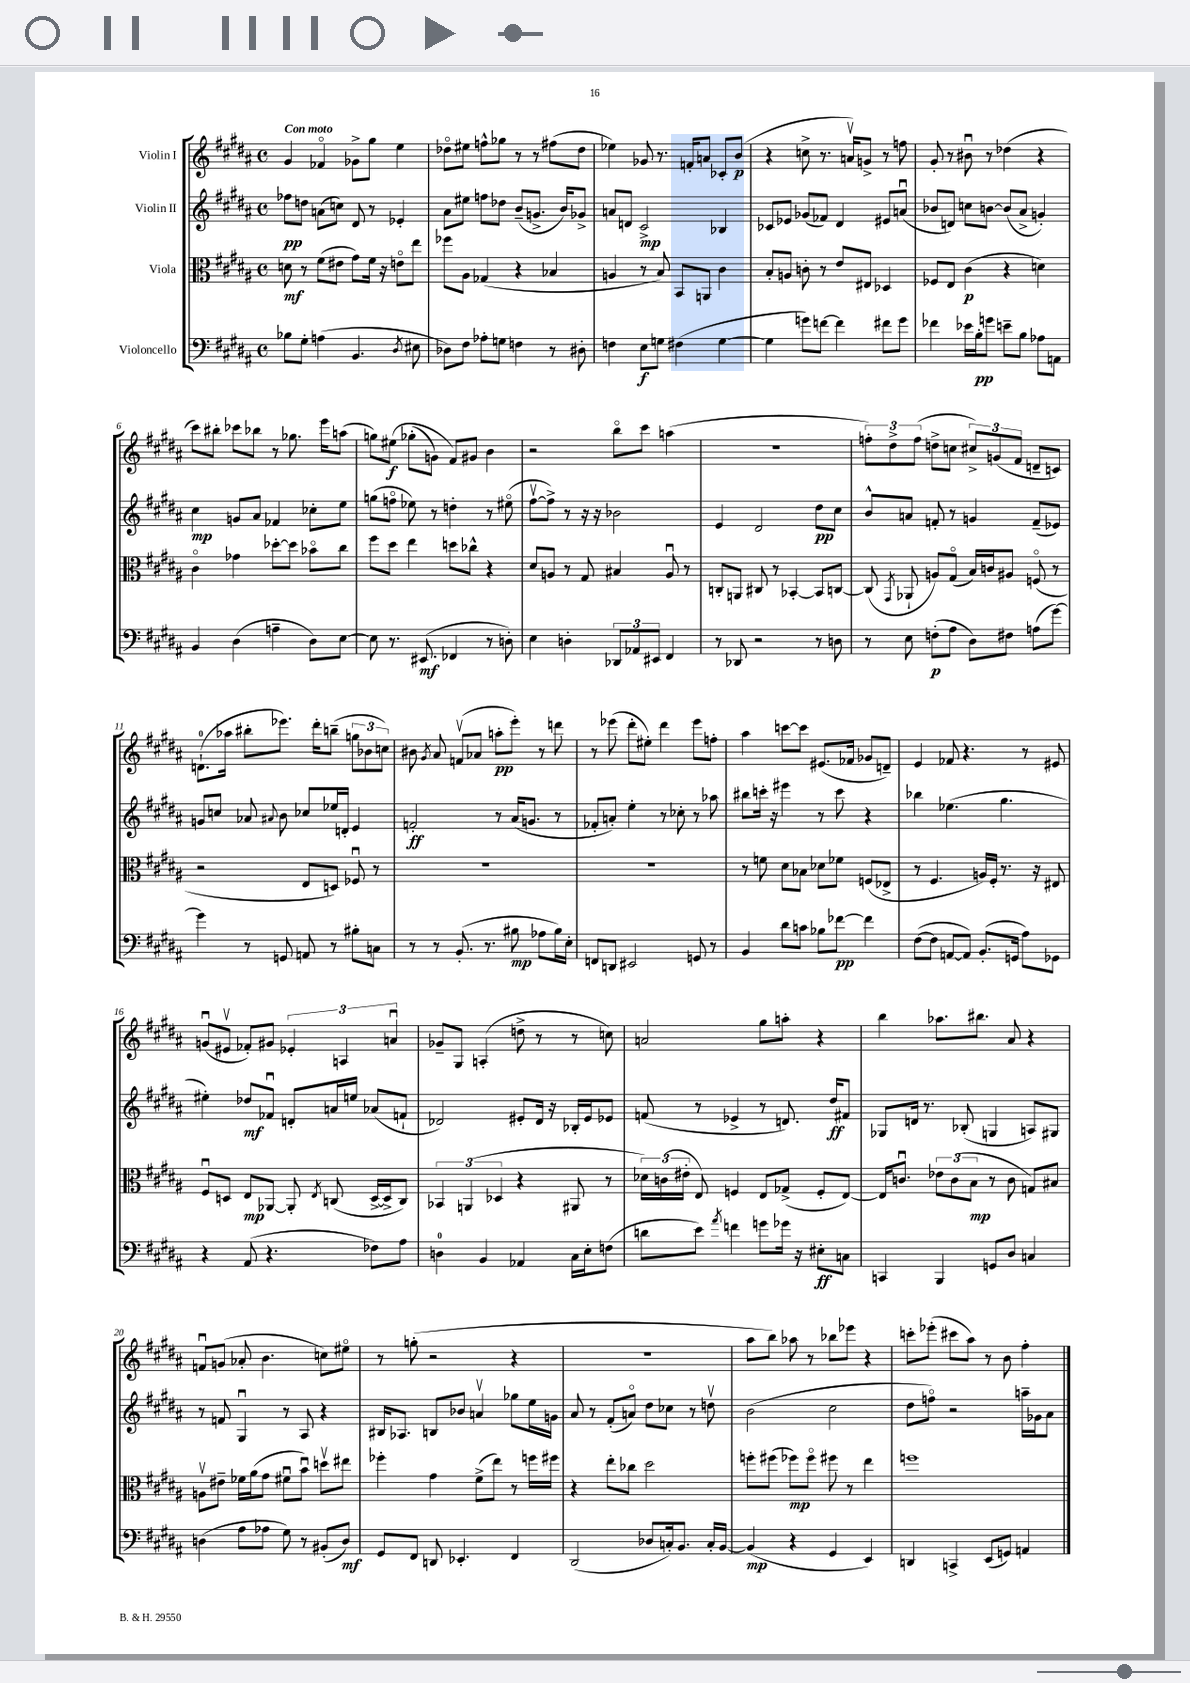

**kern	**dynam	**kern	**dynam	**kern	**dynam	**kern	**dynam
*part4	*part4	*part3	*part3	*part2	*part2	*part1	*part1
*staff4	*staff4	*staff3	*staff3	*staff2	*staff2	*staff1	*staff1
*I"Violoncello	*	*I"Viola	*	*I"Violin II	*	*I"Violin I	*
*clefF4	*	*clefC3	*	*clefG2	*	*clefG2	*
*k[f#c#g#d#a#]	*	*k[f#c#g#d#a#]	*	*k[f#c#g#d#a#]	*	*k[f#c#g#d#a#]	*
*M4/4	*	*M4/4	*	*M4/4	*	*M4/4	*
*met(c)	*	*met(c)	*	*met(c)	*	*met(c)	*
=1	=1	=1	=1	=1	=1	=1	=1
!	!	!	!	!	!	!LO:TX:a:B:t=Con moto	!
8B-X\L	.	8dn\	mf	8ff-X\L	pp	4g#/	.
8G#'\J	.	8r	.	8ddn\J	.	.	.
(4An\	.	(8f#\L	.	(8an\L	.	4f-X/	.
.	.	8e#X\J	.	8ccn\J)	.	.	.
4.BB/	.	8g#\L)	.	8d#/	.	8g-X^\L	.
.	.	16f#\Jk	.	8r	.	8gg#\J	.
.	.	16r	.	.	.	.	.
.	.	8en\L	.	4e-X'/	.	4ee\	.
8qD#/	.	.	.	.	.	.	.
8E#X\	.	8ee\J	.	.	.	.	.
=2	=2	=2	=2	=2	=2	=2	=2
8D-X\L)	.	8ff-X\L	.	8a#\L	.	8dd-X\L	.
8F#\J	.	8A#\J	.	8ee#X\J	.	8ee#X\J	.
8A-X'\L	.	(4G-X/	.	8ffn\L	.	8ffn^^\L	.
8Gn\J	.	.	.	8dd-X\J	.	8gg-X\J	.
4Fn\	.	4r	.	(8b~/L	.	8r	.
.	.	.	.	8.gn^/J	.	8r	.
8r	.	4B-X/	.	.	.	(8ff#X\L	.
.	.	.	.	16b/KL)	.	.	.
8D#X'\	.	.	.	8g-X^/J	.	8dd-\J	.
=3	=3	=3	=3	=3	=3	=3	=3
4Fn\	.	4An/	.	8an/L	.	4ee-X\)	.
.	.	.	.	8dn/J	.	.	.
8E\L	f	8r	.	2c#^/	mp	8g-X/	.
8Gn\J	.	8B/)	.	.	.	8.r	.
(4F#X\	.	8BB/L	.	.	.	.	.
.	.	.	.	.	.	16fn'/KL	.
.	.	8AAn/J	.	.	.	8an/J	.
[4G\	.	4c#\	.	4B-X/	.	8c-X'/L	.
.	.	.	.	.	.	(8b/J	p
=4	=4	=4	=4	=4	=4	=4	=4
4G\]	.	8B'/L	.	8c-X/L	.	4r	.
.	.	8An/J	.	8e-X/J	.	.	.
8gn\L)	.	8cn'\	.	(8g-X/L	.	8ccn^\	.
[8fn\J	.	8r	.	8f-X/J)	.	8.r	.
4f\]	.	8e/L	.	4d#/	.	.	.
.	.	.	.	.	.	16anv/KL)	.
.	.	8E#X/J	.	.	.	8gn^/J	.
8f#X\L	.	4D-X/	.	8e#X/L	.	8r	.
8g\J	.	.	.	(8anu/J	.	8ffn\	.
=5	=5	=5	=5	=5	=5	=5	=5
4f-X\	.	8F-X/L	.	8b-X/L	.	8g#'/	.
.	.	8E/J	.	8dn/J)	.	8r	.
16e-X\LL	.	(4c#\	p	8ccn\L	.	8b#Xu\	.
16B'\J	pp	.	.	.	.	.	.
8gn\J	.	.	.	[8bn\J	.	8r	.
8en~\L	.	4r	.	(8b/L]	.	(4dd-X\	.
8B\J	.	.	.	8a#^/J	.	.	.
8A-X\L	.	4dn\)	.	4gn'/)	.	4r	.
8AAn\J	.	.	.	.	.	.	.
!!LO:LB:g=z
=6	=6	=6	=6	=6	=6	=6	=6
4BB/	.	4c#\	.	4cc#\	mp	8ccc#\L)	.
.	.	.	.	.	.	8bb#X'\J	.
(4D#\	.	4g-X\	.	8gn/L	.	8ccc-X\L	.
.	.	.	.	8a#/J	.	8bb-X\J	.
4An~\	.	[8dd-X'\L	.	4f-X/	.	8r	.
.	.	8dd-\J]	.	.	.	8.gg-X\	.
8D#\L)	.	8b-X\L	.	8cc-X'\L	.	.	.
.	.	.	.	.	.	16eee\KL	.
[8E\J	.	8cc#\J	.	8ee\J	.	(8aan\J	.
=7	=7	=7	=7	=7	=7	=7	=7
8E\]	.	8ff#\L	.	(8ggn\L	.	8ggn\L)	.
8.r	.	8dd#\J	.	8ffn\J	.	(8ee#X\J	f
.	.	4ee\	.	8ee-X\)	.	(8gg-X'\L	.
(8.EE#X/	mf	.	.	.	.	.	.
.	.	.	.	8r	.	8gn\J)	.
4FF-X/	.	8ddn\L	.	4ddn'\	.	8f#/L)	.
.	.	8cc-X^^\J	.	.	.	8g#X/J	.
8r	.	4r	.	8r	.	4b\	.
8Dn'\)	.	.	.	(8ee#X\	.	.	.
=8	=8	=8	=8	=8	=8	=8	=8
4E\	.	8d#/L	.	[8ff#v\L	.	2r	.
.	.	8An/J	.	8ff#^\J])	.	.	.
4Dn'\	.	8r	.	8r	.	.	.
.	.	8G#/	.	16r	.	.	.
.	.	.	.	16r	.	.	.
12DD-X/L	.	4B#X/	.	2b-X\	.	8bb\L	.
12AA-X/	.	.	.	.	.	.	.
.	.	.	.	.	.	8ccc#\J	.
12EE#X/J	.	.	.	.	.	.	.
4FF#/	.	8Au/	.	.	.	(4aan\	.
.	.	8r	.	.	.	.	.
=9	=9	=9	=9	=9	=9	=9	=9
8r	.	8Cn'/L	.	4e/	.	1r	.
8DD-X/	.	8AAn/J	.	.	.	.	.
2r	.	8C#X/	.	2d#/	.	.	.
.	.	8r	.	.	.	.	.
.	.	[4BB-X'/	.	.	.	.	.
8r	.	8BB-/L]	.	8dd#\L	pp	.	.
8Dn\	.	[8Cn/J	.	8cc#\J	.	.	.
=10	=10	=10	=10	=10	=10	=10	=10
8r	.	(8C/]	.	8b^^/L	.	12ffn'\L)	.
.	.	.	.	.	.	12dd#^\	.
.	.	8qGG#/	.	.	.	.	.
8E\	.	8AA-X`/	.	8an/J	.	.	.
.	.	.	.	.	.	(12ff\J	.
(8Fn'\L	p	8An/L)	.	8fn'/	.	8ddn^\L	.
8A#\J	.	(8G#/J	.	8r	.	8ccn\J	.
8D#\L)	.	16B/LL)	.	4gn/	.	12cc#X^/L)	.
.	.	16cn/J	.	.	.	.	.
.	.	.	.	.	.	(12gn/	.
8F#X\J	.	8A#X/J	.	.	.	.	.
.	.	.	.	.	.	12f#/J	.
(8An\L	.	(8Fn/	.	(8f~/L	.	8dn~/L	.
[8g#\J)	.	8r	.	8e-X/J)	.	8cn/J)	.
!!LO:LB:g=z
=11	=11	=11	=11	=11	=11	=11	=11
4g#\]	.	2r	.	8gn/L	.	(8.dn`\L	.
.	.	.	.	8ccn/J	.	.	.
.	.	.	.	.	.	16aa-X\Jk	.
8r	.	.	.	8a-X/	.	8bb#X'\L	.
.	.	.	.	8qqa#X/	.	.	.
8GGn/	.	.	.	8b\	.	8.eee-X\J)	.
8AAn/	.	8E/L	.	8cc-X/L	.	.	.
.	.	.	.	.	.	16ddd#'\KL	.
8r	.	8Dn/J)	.	16ee-X/L	.	(8bbn~\J	.
.	.	.	.	16dn'/JJ	.	.	.
8B#X'\L	.	8F-Xu/	.	4e/	.	12ggn\L	.
.	.	.	.	.	.	12b-X\	.
8Cn\J	.	8r	.	.	.	.	.
.	.	.	.	.	.	12ccn\J)	.
=12	=12	=12	=12	=12	=12	=12	=12
8r	.	1r	.	2fn'/	ff	8b#X\	.
.	.	.	.	.	.	8qg#/	.
8r	.	.	.	.	.	8a#/	.
(8.BB'/	.	.	.	.	.	(8fnv/L	.
.	.	.	.	.	.	8a-X/J	.
8.r	.	.	.	.	.	.	.
.	.	.	.	8r	.	8aan'\L	pp
8B#X\	mp	.	.	(16a#/KL	.	8eee'\J)	.
.	.	.	.	8.gn/J	.	.	.
8A-X\L	.	.	.	.	.	8r	.
16B#\L)	.	.	.	8r	.	8dddn\	.
16E'\JJ	.	.	.	.	.	.	.
=13	=13	=13	=13	=13	=13	=13	=13
8FFn/L	.	1r	.	8f-X'/L	.	8r	.
8DDn/J	.	.	.	8an'/J)	.	(8eee-X\	.
2EE#X/	.	.	.	4ee'\	.	8ddd#'\L	.
.	.	.	.	.	.	8ee#X'\J)	.
.	.	.	.	8r	.	4ddd#\	.
.	.	.	.	8cc-X'\	.	.	.
8GGn/	.	.	.	8r	.	8eee-\L	.
8r	.	.	.	8aa-X\	.	8ffn'\J	.
=14	=14	=14	=14	=14	=14	=14	=14
4BB/	.	8r	.	8bb#X\L	.	4aa#\	.
.	.	8fn\	.	16cccn'\Jk	.	.	.
.	.	.	.	16r	.	.	.
8d#\L	.	8d#\L	.	4eee#X\	.	[8cccn\L	.
8cn\J	.	8B-X\J	.	.	.	8ccc\J]	.
8B-X\L	.	8d-X\L	.	8r	.	(8.e#X/L	.
[8f-X\J	pp	8f-X\J	.	8ccc\	.	.	.
.	.	.	.	.	.	16f-X/Jk	.
4f-\]	.	(8Fn/L	.	4r	.	8g-X/L	.
.	.	8E-X^/J	.	.	.	8dn~/J)	.
=15	=15	=15	=15	=15	=15	=15	=15
([8F#\L	.	8r	.	4bb-X\	.	4e/	.
8F#\J]	.	4.F#/	.	.	.	.	.
[8AAn/L	.	.	.	(4.ee-X\	.	8f-X/	.
8AA/J])	.	.	.	.	.	4.r	.
(8.BB'/L	.	16An/LL)	.	.	.	.	.
.	.	16F#'/JJ	.	.	.	.	.
.	.	8.r	.	4.gg#\	.	.	.
16GGn/Jk	.	.	.	.	.	.	.
8A#\L)	.	.	.	.	.	8r	.
.	.	16r	.	.	.	.	.
8GG-X\J	.	8E#X/	.	.	.	8e#X/	.
!!LO:LB:g=z
=16	=16	=16	=16	=16	=16	=16	=16
4r	.	8F#u/L	.	4ee#X'\)	.	(8gnu/L	.
.	.	8Dn/J	.	.	.	8e#Xv/J	.
(8AA#/	.	8E/L	mp	8dd-X/L	mf	8f-X'/L)	.
4.r	.	[8AA-X/J	.	8f-Xu/J	.	8g#X/J	.
.	.	8AA-'/]	.	8dn'/L	.	6e-X'/	.
.	.	8qE/	.	.	.	.	.
.	.	(8Cn/	.	16an/L	.	.	.
.	.	.	.	.	.	6An/	.
.	.	.	.	16een/JJ	.	.	.
8F-X\L)	.	[16D^/LL	.	(8a-X/L	.	.	.
.	.	16D^/J]	.	.	.	.	.
.	.	.	.	.	.	6anu/	.
8A#\J	.	8C/J)	.	8fn`/J	.	.	.
=17	=17	=17	=17	=17	=17	=17	=17
4Dn\	.	6BB-X/	.	2d-X/)	.	8g-X~/L	.
.	.	.	.	.	.	8G#/J	.
.	.	(6AAn/	.	.	.	.	.
4BB/	.	.	.	.	.	(4An'/	.
.	.	6D-X/	.	.	.	.	.
4AA-X/	.	4r	.	8e#X'/L	.	8ddn^\	.
.	.	.	.	16d-/Jk	.	8r	.
.	.	.	.	16r	.	.	.
16C#\LL	.	8AA#X/	.	16B-X'/LL	.	8r	.
16E'\J	.	.	.	16e#/J	.	.	.
(8Fn\J	.	8r	.	8e-X/J	.	8ccn\)	.
=18	=18	=18	=18	=18	=18	=18	=18
8dn\L	.	24d-X\LL)	.	(8fn/	.	2an/	.
.	.	(24cn\	.	.	.	.	.
.	.	24e#X'\JJ	.	.	.	.	.
8e\J)	.	8E/)	.	8r	.	.	.
8qa#/	.	.	.	.	.	.	.
4fn\	.	4Fn/	.	4e-X^/	.	.	.
8gn\L	.	8E/L	.	8r	.	8gg#\L	.
16g-X\Jk	.	(8G-X^/J	.	8.dn/)	.	8aan'\J	.
16r	.	.	.	.	.	.	.
8E#X'\L	ff	8F'/L	.	.	.	4r	.
.	.	.	.	16dd#/KL	ff	.	.
8Cn\J	.	[8E/J)	.	8f#X/J	.	.	.
=19	=19	=19	=19	=19	=19	=19	=19
4CCn/	.	16E/KL]	.	8G-X/L	.	4bb\	.
.	.	8.cnu/J	.	.	.	.	.
.	.	.	.	16dn/Jk	.	.	.
.	.	.	.	8.r	.	.	.
4BBB/	.	12e-X\L	.	.	.	8.aa-X\L	.
.	.	(12c\	.	.	.	.	.
.	.	.	.	(8B-X'/	.	.	.
.	.	12B\J	mp	.	.	.	.
.	.	.	.	.	.	8.bb#X\J	.
8GGn/L	.	8r	.	4Gn/	.	.	.
8D#/J	.	8c\	.	.	.	8a#/	.
4Cn/	.	8Gn/L)	.	8An/L)	.	4r	.
.	.	8B#X/J	.	8G#X/J	.	.	.
!!LO:LB:g=z
=20	=20	=20	=20	=20	=20	=20	=20
(4Dn\	.	8Anv\L	.	8r	.	8fnu/L	.
.	.	8e#X~\J	.	8fn/	.	(8gn/J	.
8A#\L	.	16f-X\LL	.	4G#u/	.	8a-X'/	.
.	.	(16a#\J	.	.	.	.	.
8A-X\J	.	8g#\J	.	.	.	4.b\	.
8G#\)	.	8f#Xu\L	.	8r	.	.	.
8r	.	8bu\J)	.	8A#/	.	.	.
(8BB#X'/L	.	8ddnv\L	.	4r	.	8ccn\L)	.
8D/J)	mf	8ee#X\J	.	.	.	8ee#X\J	.
=21	=21	=21	=21	=21	=21	=21	=21
8GG#/L	.	4ff-X'\	.	16B#X/KL	.	8r	.
.	.	.	.	8.A-X/J	.	.	.
8FF#/J	.	.	.	.	.	(8ggn'\	.
8DDn/	.	4g#\	.	8Bn/L	.	2r	.
4.EE-X'/	.	.	.	8b-X/J	.	.	.
.	.	(8f#^\L	.	4anv/	.	.	.
.	.	8ee\J)	.	.	.	.	.
4FF#/	.	8r	.	8gg-X\L	.	4r	.
.	.	16ffn\LL	.	16ee\L	.	.	.
.	.	16ff#X\JJ	.	16gn\JJ	.	.	.
=22	=22	=22	=22	=22	=22	=22	=22
(2DD#/	.	4r	.	8a#/	.	1r	.
.	.	.	.	8r	.	.	.
.	.	8ee'\L	.	(8f#'/L	.	.	.
.	.	8cc-X\J	.	8an/J)	.	.	.
8D-X/L	.	2dd#\	.	8dd#\L	.	.	.
16Cn'/k)	.	.	.	8cc-X\J	.	.	.
8.BB/J	.	.	.	.	.	.	.
.	.	.	.	8r	.	.	.
16C'/LL	.	.	.	8ddnv\	.	.	.
[16BB/JJ	.	.	.	.	.	.	.
=23	=23	=23	=23	=23	=23	=23	=23
(4BB/]	mp	8ffn'\L	.	(2b\	.	8aa#\L	.
.	.	(8ff#X\J	.	.	.	8bb\J)	.
4r	.	8ff-X\L)	mp	.	.	8aa-X\	.
.	.	8ff-\J	.	.	.	8r	.
4GG#/	.	8ff#X\	.	2cc#\	.	8bb-X\L	.
.	.	8r	.	.	.	8eee-X\J	.
4EE/)	.	4ee\	.	.	.	4r	.
=24	=24	=24	=24	=24	=24	=24	=24
4DDn/	.	1ffn	.	8dd#\L	.	8cccn'\L	.
.	.	.	.	8ffn\J)	.	(8eee-X'\J	.
4CCn^/	.	.	.	2r	.	8ccc#X\L	.
.	.	.	.	.	.	8aa#\J)	.
(8EE/L	.	.	.	.	.	8r	.
8GGn/J)	.	.	.	.	.	8b\	.
4AAn/	.	.	.	16aan~\LL	.	4ff#'\	.
.	.	.	.	16g-X\J	.	.	.
.	.	.	.	8a#\J	.	.	.
==	==	==	==	==	==	==	==
*-	*-	*-	*-	*-	*-	*-	*-
